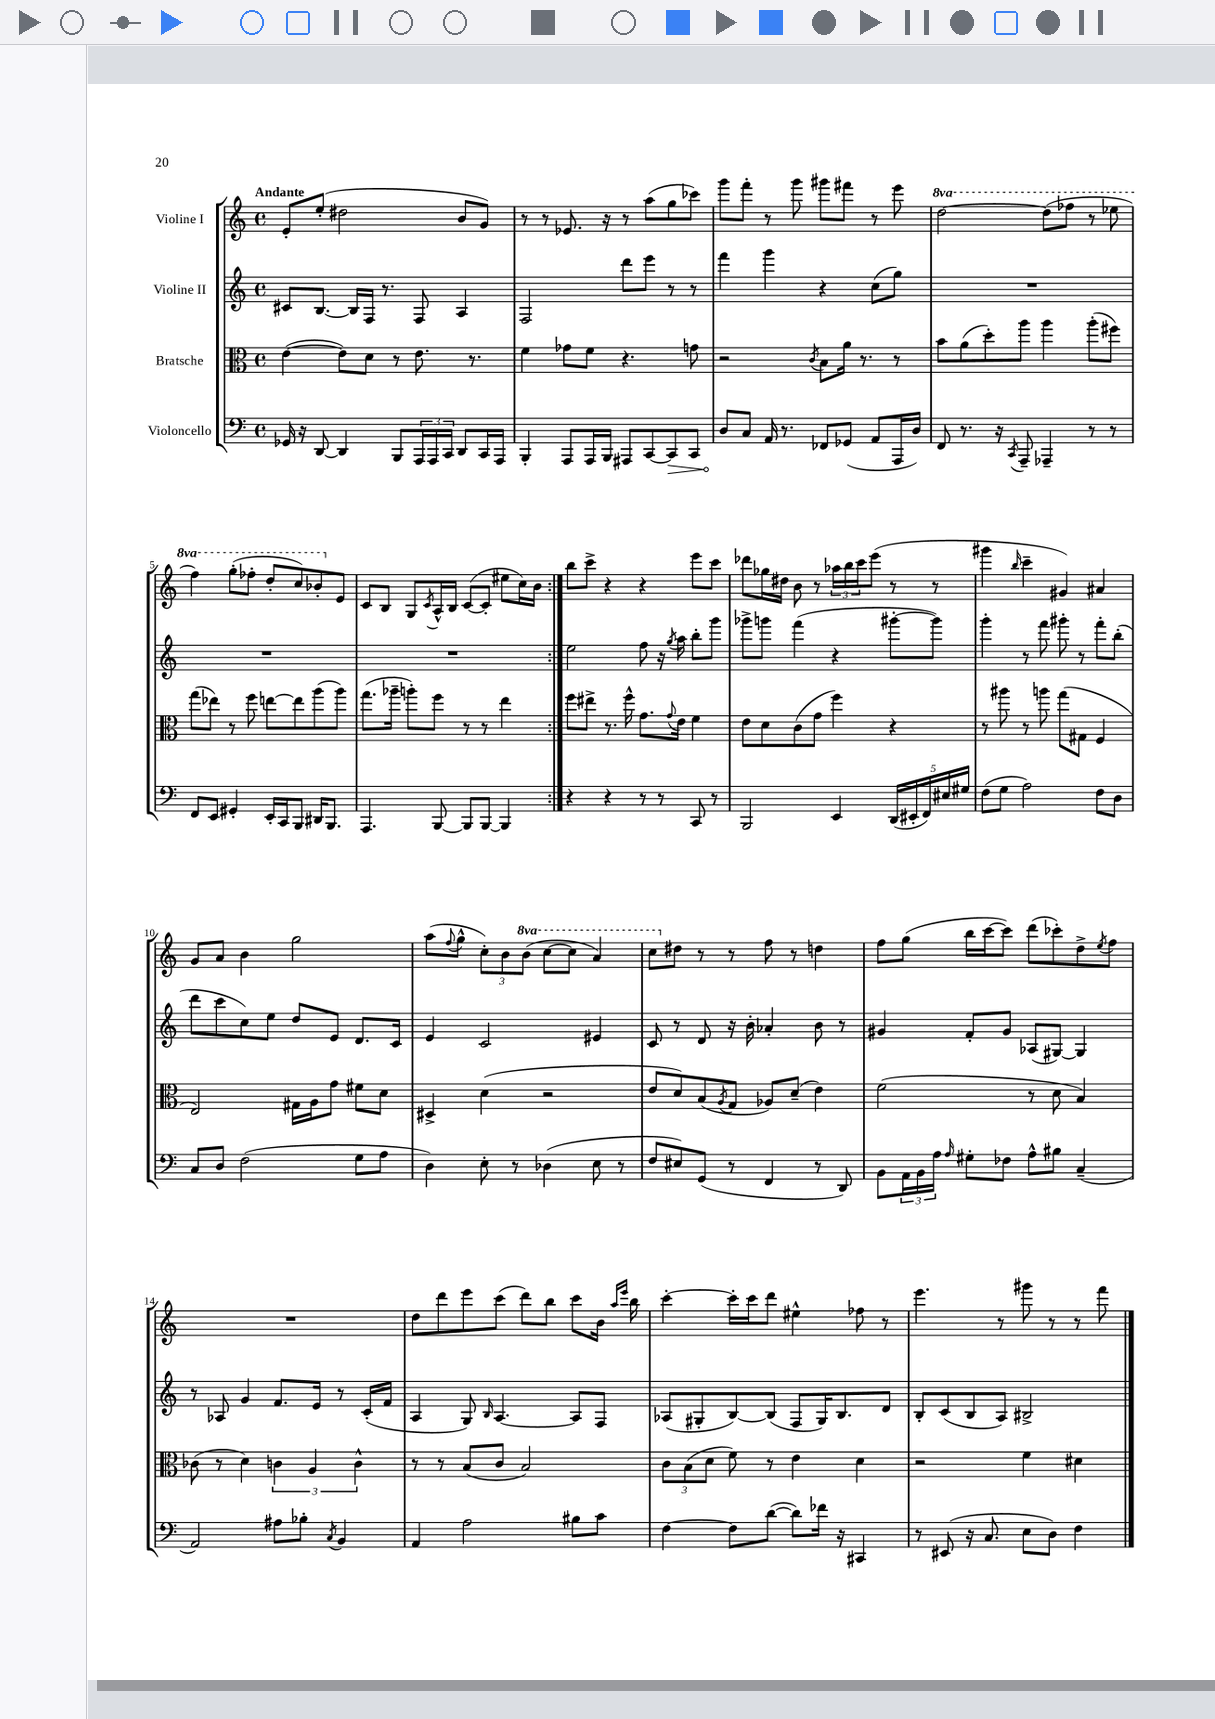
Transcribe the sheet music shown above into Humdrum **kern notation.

**kern	**kern	**kern	**kern
*staff4	*staff3	*staff2	*staff1
*clefF4	*clefC3	*clefG2	*clefG2
*k[]	*k[]	*k[]	*k[]
*M4/4	*M4/4	*M4/4	*M4/4
*met(c)	*met(c)	*met(c)	*met(c)
16GG-	([4e	8c#	8e'
16r	.	.	.
[8DD	.	[8.B	(8ee'
4DD]	8e])	.	2dd#
.	.	16B]	.
.	8d	16F	.
.	.	8.r	.
8BBB	8r	.	.
24AAA	8.e	8F	.
24AAA	.	.	.
24CC	.	.	.
8DD	.	4A	8b
.	8.r	.	.
16CC	.	.	8g)
16AAA	.	.	.
=	=	=	=
4BBB'	4f	2F	8r
.	.	.	8r
8AAA	8g-	.	8.e-
16AAA	8f	.	.
16BBB	.	.	16r
8AAA#	4.r	8ddd	8r
[8CC	.	8eee	(8aa
8CC]	.	8r	8gg
8CC	8g	8r	8ccc-)
=	=	=	=
8D	2r	4fff	8ggg
8C	.	.	8fff'
16AA	.	4ggg	8r
8.r	.	.	.
.	.	.	8ggg
.	8qc	.	.
8FF-	8B	4r	8ggg#
(8GG-	16a	.	8fff#
.	8.r	.	.
8AA	.	(8cc	8r
16AAA	8r	8gg)	8eee
16D)	.	.	.
=	=	=	=
8FF	8b	1r	[2ddd
8.r	(8a	.	.
.	8dd')	.	.
16r	.	.	.
8qCC	.	.	.
8AAA~	8aa	.	.
4AAA-~	4aa	.	(8ddd]
.	.	.	8fff-
8r	(8aa'	.	8r
8r	8ff#)	.	8eee-
=	=	=	=
8FF	(8gg	1r	4fff)
8EE	8ee-)	.	.
4GG#'	8r	.	(8ggg'
.	8ff	.	8fff-'
16EE'	[8ee	.	8ddd'
16CC	.	.	.
8BBB	8ee]	.	8ccc)
16DD#	(8aa	.	8bb-'
8.BBB	.	.	.
.	8aa)	.	8e
=	=	=	=
4.AAA	(8.gg	1r	8c
.	.	.	8B
.	16aa-~	.	.
.	8aa')	.	8G
.	.	.	8qc
[8BBB	8ff	.	16A^^
.	.	.	16B
8BBB]	8r	.	([8c
[8BBB	8r	.	8c']
4BBB]	4ee	.	8ee#
.	.	.	16cc)
.	.	.	16b
=:|!	=:|!	=:|!	=:|!
4r	8ff	2ee	8bb
.	8ee#^	.	8ccc^
4r	8.r	.	4r
.	16ff^^	.	.
8r	8.g	8ff	4r
8r	.	16r	.
.	8qqg	8qgg	.
.	16e	16aa	.
8CC	4f	8bb'	8eee
8r	.	8ggg	8ccc
=	=	=	=
2BBB	8e	8ggg-^	8ddd-
.	8d	8ggg	16gg-
.	.	.	16dd#
.	(8c	(4fff	8b
.	8g	.	8r
4EE	4ff)	4r	24aa-
.	.	.	24bb
.	.	.	24ccc
.	.	.	(8eee
(20DD	4r	[8ggg#'	8r
20EE#'	.	.	.
20FF)	.	.	.
.	.	8ggg#])	8r
20E#	.	.	.
20G#	.	.	.
=	=	=	=
(8F	8r	4ggg'	4ggg#
8G	8aa#	.	.
.	.	.	16qqbb
2A)	8r	8r	4ccc~
.	8aa	8fff	.
.	(8gg	8ggg#'	4g#)
.	8G#	8r	.
8F	4F	8fff'	4a#
8D	.	(8bb'	.
=	=	=	=
8C	2E)	8ddd	8g
8D	.	8ccc	8a
(2F	.	8cc)	4b
.	.	8ee	.
.	16G#	8dd	2gg
.	16A	.	.
.	8g	8e	.
8G	8f#	8.d	.
8A	8d	.	.
.	.	16c	.
=	=	=	=
4D)	4D#^	4e	(8aa
.	.	.	8qqff
.	.	.	8gg^^
8E'	(4d	2c	12cc')
.	.	.	12b
8r	.	.	.
.	.	.	(12bb
(4D-	2r	.	[8ccc
.	.	.	8ccc]
8E	.	4e#	4aa)
8r	.	.	.
=	=	=	=
8F	8e	8c	8ccc
8E#)	8d)	8r	8dd#
(8GG	(8B	8d	8r
.	8qA	.	.
8r	8G	16r	8r
.	.	16b'	.
4FF	8A-)	4a-'	8ff
.	(8d~	.	8r
8r	4e)	8b	4dd
8DD)	.	8r	.
=	=	=	=
8BB	(2f	4g#	8ff
24AA	.	.	(8gg
24BB	.	.	.
24A	.	.	.
16qqA	.	.	.
8G#'	.	8f'	16bb
.	.	.	[16ccc
8F-	.	8g#	8ccc])
8A^^	8r	(8A-	(8ddd
8B#	8d	[8G#)	8ccc-')
(4C~	4B)	4G#]	8dd^
.	.	.	8qee
.	.	.	8ff
=	=	=	=
2AA)	(8c-	8r	1r
.	8r	8A-	.
.	4d)	4g	.
8A#	6c	8.f	.
8B-'	.	.	.
.	6A	.	.
.	.	16e	.
8qC	.	.	.
4BB	.	8r	.
.	6c^^	.	.
.	.	(16c'	.
.	.	16f	.
=	=	=	=
4AA	8r	4A	8dd
.	8r	.	8ddd
2A	(8B	8G)	8eee
.	.	16qqB	.
.	8c	[4.A	(8ccc
.	2B)	.	8ddd)
.	.	.	8bb
8B#	.	8A]	8ccc
8c	.	8F	16b
.	.	.	16qqaa
.	.	.	16qqeee
.	.	.	16bb
=	=	=	=
[4F	12c	(8A-	[4ccc'
.	(12B	.	.
.	.	8G#'	.
.	12d	.	.
8F]	8f)	[8B)	16ccc']
.	.	.	16ccc
([8d	8r	(8B]	8ddd
8d])	4e	8F	4ee#^^
16f-	.	16G#)	.
16r	.	8.B	.
4CC#	4d	.	8ff-
.	.	8d	8r
=	=	=	=
8r	2r	8B'	4.eee
(8EE#	.	(8c	.
16r	.	8B	.
8.C	.	.	.
.	.	8A)	8r
8E	4f	2B#^	8ggg#
8D)	.	.	8r
4F	4d#	.	8r
.	.	.	8fff
==	==	==	==
*-	*-	*-	*-
